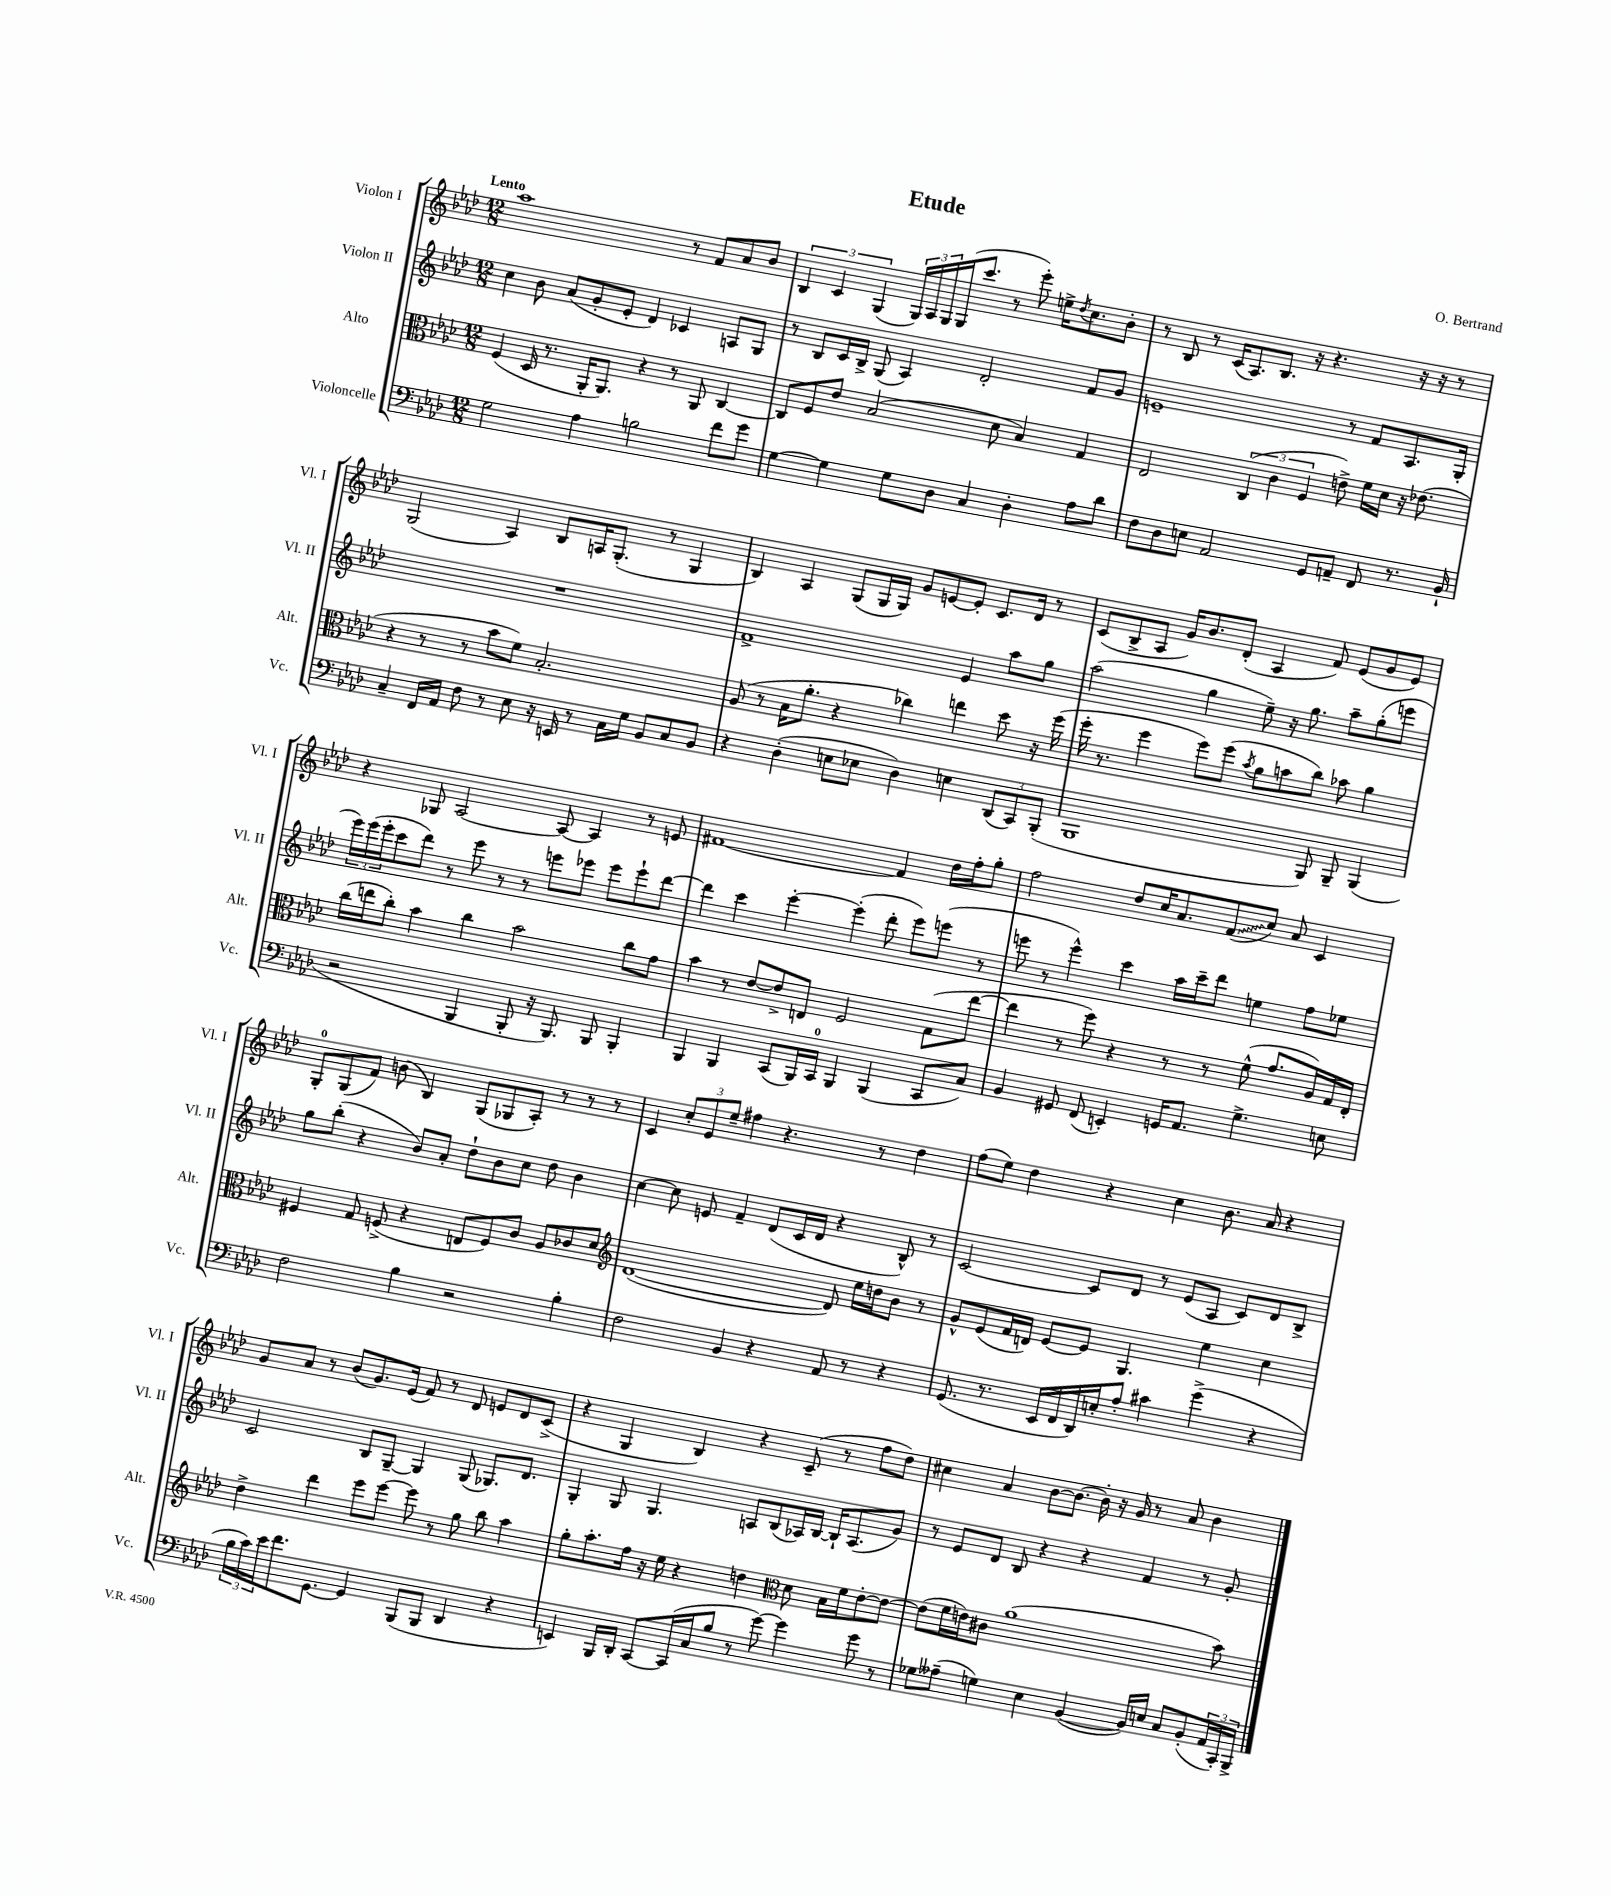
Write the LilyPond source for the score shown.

\header { title = "Etude" composer = "O. Bertrand" }
<<
\new StaffGroup <<
\new Staff = "s0" \with { instrumentName = "Violon I" shortInstrumentName = "Vl. I" } {
    \clef treble \key aes \major \numericTimeSignature \time 12/8 \tempo "Lento"
    aes''1 r8 f'8 aes'8 bes'8 |
    \tuplet 3/2 { bes4 c'4 g4( } \tuplet 3/2 { g16) aes16 g16 } g16( c'''8. r8 ees'''8-.) e''16-> \acciaccatura { des''8 } c''8. bes'8-. |
    r8 bes8 r8 c'16( aes8.) bes8. r16 r4. r16 r16 r8 |
    g2( aes4) bes8 a16 g8.-.( r8 g4 |
    bes4) aes4 g8( g16 g16) g'8 e'8~ e'8-. c'8. des'16 r8 |
    c'8( bes8-> aes8 g'16) bes'8. des'8-.( aes4 f'8) ees'8( g'8 ees'8) |
    r4 ges8 aes2~ aes8~ aes4 r8 e'8 |
    fis'1~ fis'4 des''16 f''16-. g''8-. |
    f''2 des''8 c''16 aes'8. \once \override Glissando.style = #'zigzag f'8\glissando( c''8) aes'8 c'4 |
    g8-0-. g8( f'8) b'8( bes4) g8( ges8 aes8-.) r8 r8 r8 |
    c'4 \tuplet 3/2 { c''8-. ees'8 ees''8-- } fis''4 r4. r8 des''4 |
    f''8( ees''8) des''4 r4 c''4 bes'8. aes'16 r4 |
    g'8 aes'8 r8 bes'8( g'8.) ees'16( f'8) r8 des'8 e'8 des'8 c'8->( |
    r4 g4 bes4) r4 c'8--( r8 f''8 des''8) |
    cis''4 aes'4 bes'8~ bes'8.~ bes'16-. r16 g'16 r8 aes'8 bes'4 \bar "|." |
}
\new Staff = "s1" \with { instrumentName = "Violon II" shortInstrumentName = "Vl. II" } {
    \clef treble \key aes \major \numericTimeSignature \time 12/8
    c''4 bes'8 aes'8( g'8-. ees'8-. des'4) ces'4 a8 g8 |
    r8 bes8 c'16 bes16-> g8( aes4) des'2-. f'8 g'8 |
    e'1-- r8 f'8 aes8. g16-. |
    R1. |
    f'1-> ees'4 aes''8 g''8 |
    aes''2( g''4 ees''8--) r16 g''8. aes''8-- g''8-.( e'''8 |
    \tuplet 3/2 { ees'''16) ees'''16( ees'''16-. } c'''8 des'''8) r8 ees'''8 r8 r8 e'''8 ees'''8 ees'''8 ees'''8-! des'''8~ |
    des'''4 c'''4 ees'''4~-. ees'''4-.( des'''8-. ees'''8) e'''8( r8 |
    e'''8 r8 e'''4-^) c'''4 aes''16 c'''16-- des'''8 e''4 f''8 ees''8 |
    g''8 bes''8-.( r4 bes'8) aes'8-. des''8-! bes'8 c''8 des''8 bes'4 |
    c''4~ c''8 e'8 f'4-- des'8( c'16 des'16 r4 bes8-^) r8 |
    c'2~ c'8 des'8 r8 ees'8( aes8 c'8) des'8 bes8-> |
    c'2 bes8 g8~-- g4 g8( ges8.) des'8. |
    g4-. g8 g4. a8 bes8( aes16) bes16~ bes16-! aes8.( g'8) |
    r8 ees'8 des'8 bes8 r4 r4 f'4 r8 g'8-. \bar "|." |
}
\new Staff = "s2" \with { instrumentName = "Alto" shortInstrumentName = "Alt." } {
    \clef alto \key aes \major \numericTimeSignature \time 12/8
    f4( des16 r8. aes,16-. aes,8.) r4 r8 aes,8 c4~ |
    c8 f8 ees'8 bes2( des'8 bes4) g4 |
    ees2 \tuplet 3/2 { c4( c'4 f4 } e'8->) f'16 des'16 r16 ees'8.( |
    r4 r8 r8 bes'8 f'8) bes2.-. |
    aes8( r8 bes16 aes'8.-. r4 ces''4) e''4 des''8 r16 f''16( |
    f''16-. r8. f''4 f''8) f''8( \acciaccatura { bes'8 } aes'8 b'8 c''8) bes'8 aes'4 |
    c''16( e''16 c''8-.) bes'4 c''4 bes'2 c''8 g'8 |
    bes'4 r8 ees'8~ ees'8-> e8 f2 g8( ees''8~ |
    ees''4 r8 f''8) r4 r8 r8 f'8-^( g'8. aes16) g16 ees16-. |
    fis4 g8 f8->( r4 e8 f8) c'8 aes8 ces'8 des'8 |
    \clef treble des'1~( des'8) ees''16 d''16 bes'8 r8 |
    g'8-^ ees'8( f'16 d'16) ees'8~ ees'8 g4. ees''4 c''4 |
    des''4-> des'''4 ees'''8 ees'''8~ ees'''8 r8 g''8 bes''8 aes''4 |
    g''8-. aes''8.-. f''16 r16 ees''16 r4 d''4 \clef alto des'8 bes16 f'16 ees'8~-. ees'8~ |
    ees'8( f'16 e'16) cis'8 aes'1( bes'8) \bar "|." |
}
\new Staff = "s3" \with { instrumentName = "Violoncelle" shortInstrumentName = "Vc." } {
    \clef bass \key aes \major \numericTimeSignature \time 12/8
    g2 aes4 b2 f'8 g'8 |
    g4~ g4 g8 des8 c4 des4-. aes8 des'8 |
    f8 des8 e8 aes,2 g,8 a,8-- f,8 r8. bes,16-! |
    c4-- f,16 aes,16 f8 r8 ees8 r16 e,16 r8 c16 g16 bes,8 c8 bes,8 |
    r4 des4-.( e8 ees8 des4) e4 \tuplet 3/2 { des,8( c,8) bes,,8-.( } |
    bes,,1 bes,,8) bes,,8-- bes,,4( |
    r2 bes,,4 bes,,8-. r16 bes,,8.) bes,,8 bes,,4-. |
    bes,,4 bes,,4 c,8( bes,,16) c,16-0 bes,,4 bes,,4( c,8 c8) |
    bes,4 gis,8 f,8( e,4-.) g,16 aes,8. g4.-> e8 |
    f2 bes4 r2 bes4-. |
    f2 bes,4 r4 aes,8 r8 r4 |
    g,8.( r8. ees,16 f,16 des,16) e16-. aes8-. cis'4 g'4->( r4 |
    \tuplet 3/2 { bes16 c'16) ees'16 } f'8. g,8.~ g,4 bes,,8( bes,,8 des,4 r4 |
    e,4) bes,,16 des,16-. c,8~ c,16( c16 bes8 r8 g'8~) g'4 g'8 r8 |
    ges8 aeses8--( g4) ees4 bes,4~( bes,16) e16 c8 bes,8-.( \tuplet 3/2 { aes,16 c,16-.) bes,,16-> } \bar "|." |
}
>>
>>
\layout { \context { \Score \remove "Bar_number_engraver" } }
